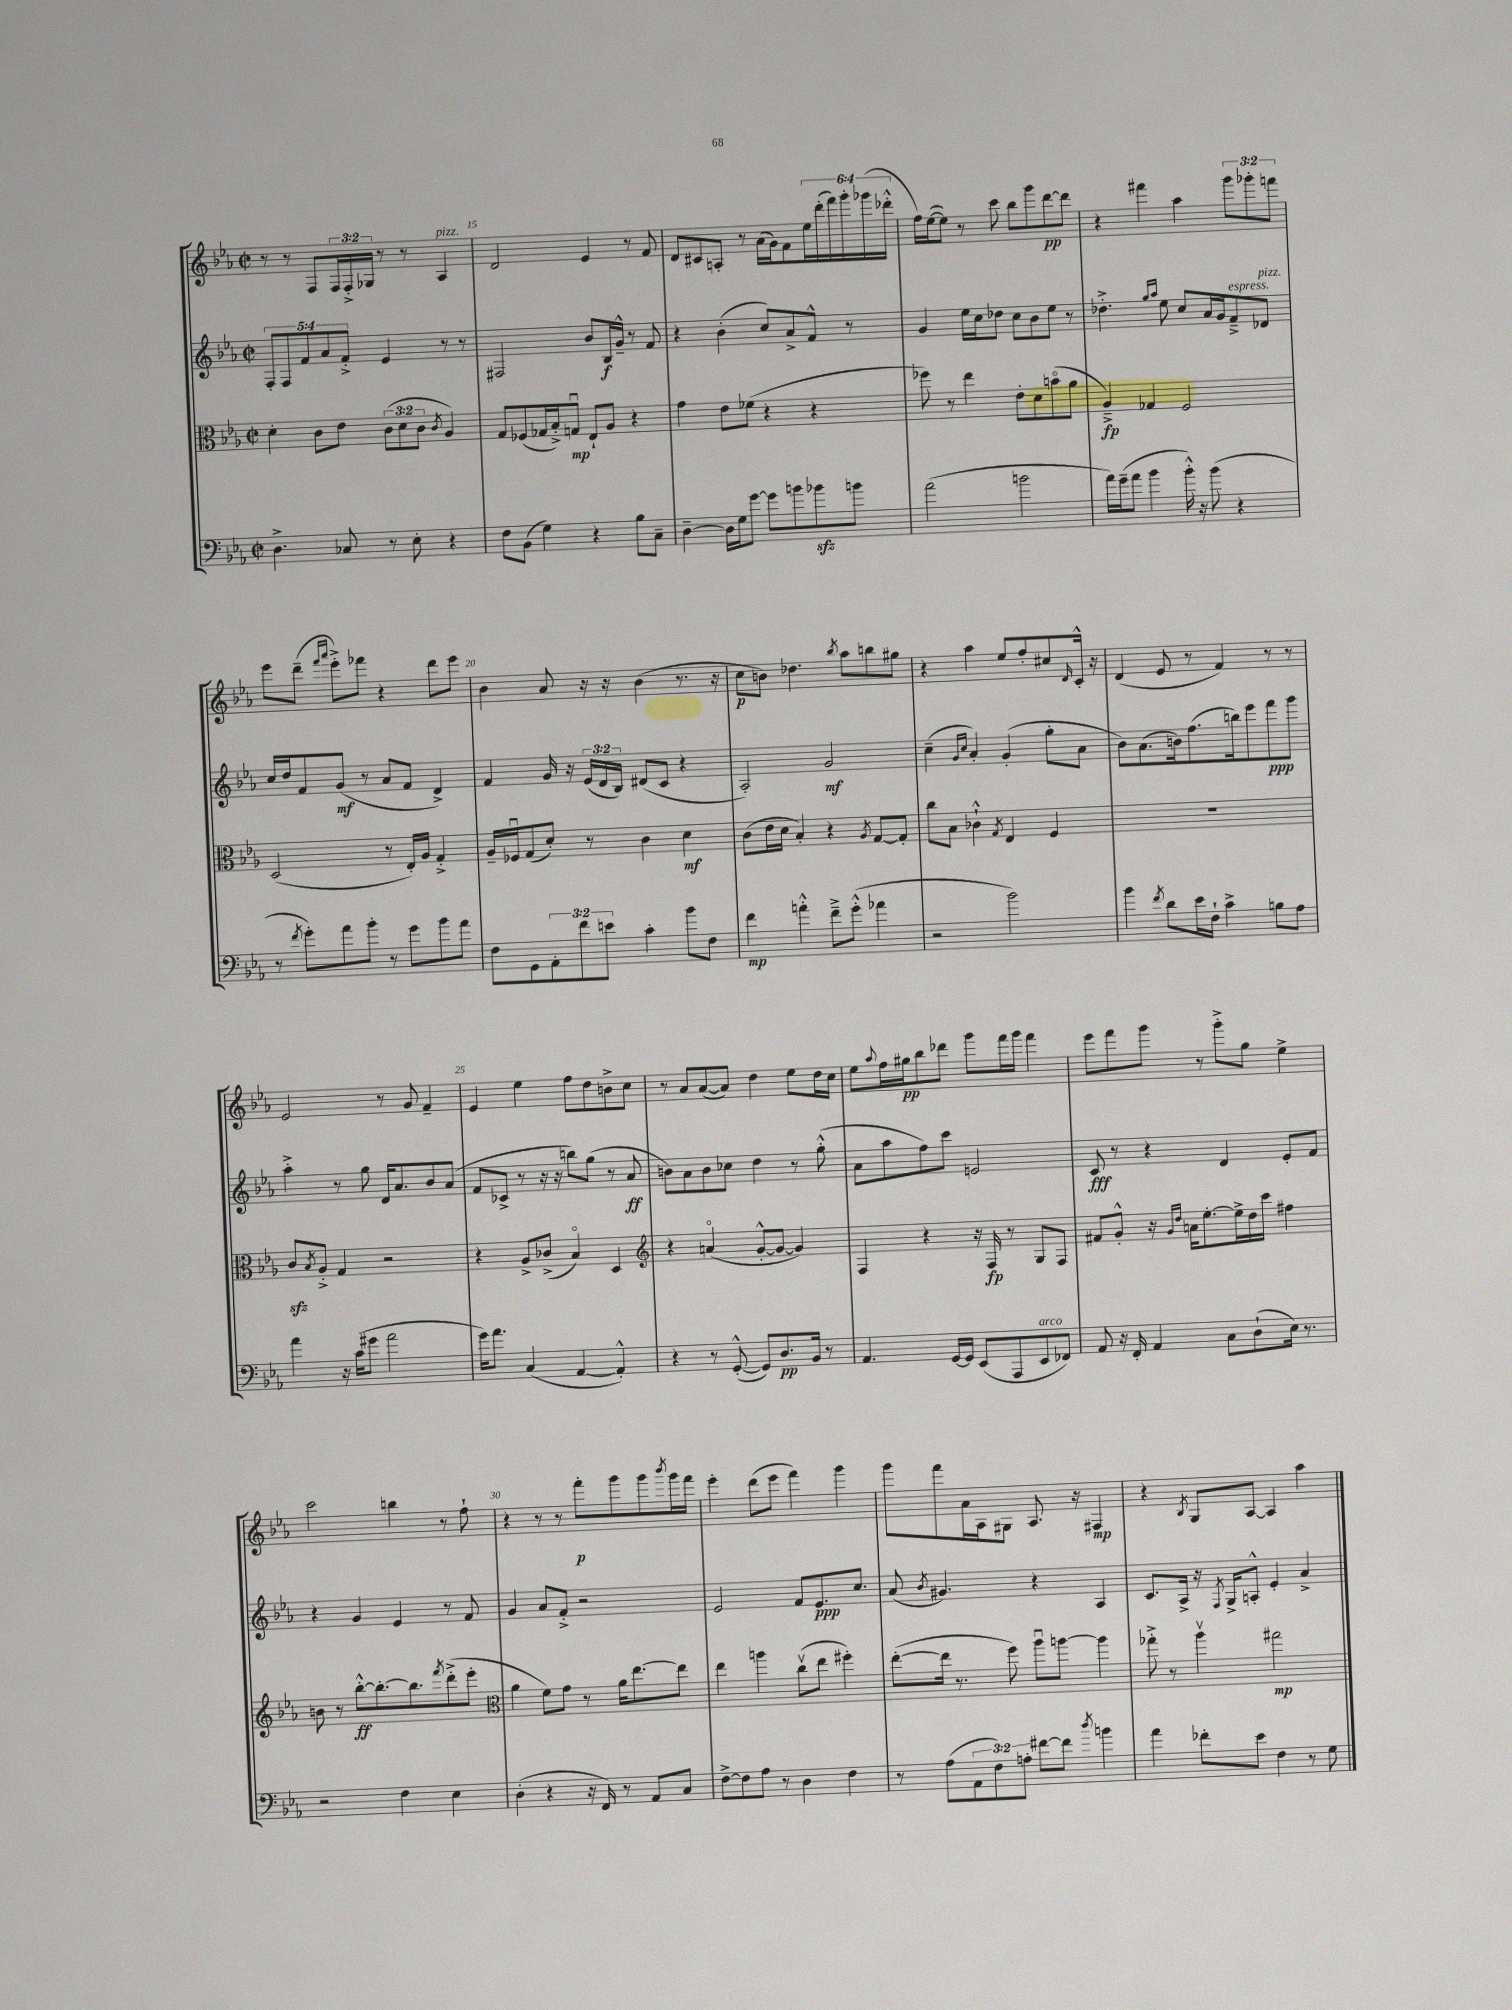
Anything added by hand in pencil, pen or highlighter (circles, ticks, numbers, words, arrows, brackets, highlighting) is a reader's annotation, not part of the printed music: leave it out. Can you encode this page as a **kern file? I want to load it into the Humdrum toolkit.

**kern	**kern	**kern	**kern
*staff4	*staff3	*staff2	*staff1
*clefF4	*clefC3	*clefG2	*clefG2
*k[b-e-a-]	*k[b-e-a-]	*k[b-e-a-]	*k[b-e-a-]
*M2/2	*M2/2	*M2/2	*M2/2
*met(c|)	*met(c|)	*met(c|)	*met(c|)
4.D^	4d'	10F'	8r
.	.	10F	.
.	.	.	8r
.	.	10f	.
.	8c	.	8F
.	.	10a-	.
8C-	8e-	.	24F
.	.	10f'^	.
.	.	.	24F'^
.	.	.	24G-
8r	(12c	4e-	8r
.	12d	.	.
8E-'	.	.	8r
.	12c	.	.
.	8qc	.	.
4r	4A-)	8r	4A-
.	.	8r	.
=	=	=	=
8F	8G	2F#	2d
(8BB-	(8F-	.	.
4G)	16G-	.	.
.	16B-'^)	.	.
.	8Gu	.	.
4r	8E-`	8b-	4e-
.	8A-	16B-	.
.	.	16g~^^	.
8B-	4r	8r	8r
8C~	.	8f	8f
=	=	=	=
[4D~	4g	4r	8d
.	.	.	8c#
16D]	8e-	(4b-'	8A'
16G	.	.	.
[8g	(8f-	.	8r
8g]	4r	8cc)	(16a-
.	.	.	16g)
8b	.	8a-^	8f
8b-	4r	8f^^	24ee-
.	.	.	(24ddd'
.	.	.	24fff)
8b	.	8r	24ggg'
.	.	.	(24ggg-
.	.	.	24ddd-'^^
=	=	=	=
(2a-	8ff-)	4g	16ff)
.	.	.	([16ee-
.	8r	.	8ee-])
.	4ee-	16ee-	8r
.	.	16cc	.
.	.	8dd-	8ccc
2b	8e-'	8cc	8bb-
.	8d	8b-	8ggg
.	(8bo	8ee-	[8ddd
.	8a-	8r	8ddd]
=	=	=	=
16a-)	4A-~^)	4.dd-'^	4r
(16g~	.	.	.
8a-	.	.	.
4b-	4G-	.	4fff#
.	.	16qqgg	.
.	.	16qqaa-	.
.	.	8ee-	.
16b-'^^)	2F	8cc	4aa-
16r	.	.	.
(8b-	.	16a-	.
.	.	16g	.
4r	.	8f~^	12ggg
.	.	.	12ggg-'
.	.	8d-	.
.	.	.	12fff
=	=	=	=
8r	(2D	16cc	8eee-
.	.	16dd	.
8qf	.	.	.
8g')	.	8f	(8ddd~
.	.	.	16qqfff
.	.	.	16qqaaa-
8a-	.	(8g	8eee-'^)
8b-'	.	8r	8fff-
8r	8r	8a-	4r
8g	16E-')	8f	.
.	16A-	.	.
8b-	4G'^	4d^)	8ddd
8a-	.	.	8eee-
=	=	=	=
8F	16A-~	4f	4b-
.	16F-u	.	.
8GG	(8G	.	.
12AA-'	8d')	16g	8a-
.	.	16r	.
12f	.	.	.
.	8r	(24e-	16r
12e	.	24d	.
.	.	.	16r
.	.	24B-)	.
4c'	4c	(8d#	(4b-
.	.	8c	.
8b-	4d	4r	8.r
8F	.	.	.
.	.	.	16r
=	=	=	=
4f	(8c	2A-')	8cc
.	16e-	.	8b)
.	16d	.	.
4a'^^	4B-')	.	4.dd-
8f~^	4r	2g	.
.	.	.	8qbb-
(8g'^^	.	.	8aa-
.	8qA-	.	.
4a-	[8G	.	8bb
.	8G']	.	8gg#
=	=	=	=
2r	8cc	(4cc~	4r
.	8B-	.	.
.	.	16qqg	.
.	.	16qqcc	.
.	4c-`^^	4a-')	4aa-
.	8qG	.	.
2b-)	4E-	(4g'	8ee-
.	.	.	8ff'
.	4F	8gg'	8cc#
.	.	.	16qqd
.	.	8a-	16c'^^
.	.	.	16r
=	=	=	=
4b-	1r	8b-)	(4d
.	.	(8.a-	.
8qf	.	.	.
8d	.	.	8e-
.	.	16b)	.
16e-	.	(8.ff	8r
16F`	.	.	.
4c^	.	.	4f)
.	.	16bb)	.
.	.	8eee-	.
8B	.	8fff	8r
8A-	.	8ggg	8r
=	=	=	=
4a-	8c	4aa-'^	2e-
.	8qB-	.	.
.	8A-'^	.	.
16r	4G	8r	.
(16c	.	.	.
8g#	.	8gg	.
2a-	2r	16d	8r
.	.	8.a-	.
.	.	.	8g
.	.	8b-	4f~
.	.	(8a-	.
=	=	=	=
16g)	4r	8f	4e-
8.a-	.	.	.
.	.	8c-^	.
(4C	8A-^	8r	4ee-
.	(8c-^	16r	.
.	.	16r	.
[4AA-	4B-o)	8bb)	8ff
.	.	(8gg	8dd
4AA-'^^])	4D	8r	8b^
.	.	8a-	8cc
=	=	=	=
*	*clefG2	*	*
4r	4r	8b)	8r
.	.	8a-	8a-
8r	(4ao	8b	([8a-
([8GG'^^	.	8cc-	8a-])
8GG])	[8g'^^	4dd	4dd
8.D	8g_	.	.
.	4g])	8r	8ee-
16BB-	.	.	.
8r	.	(8gg'^^	16dd
.	.	.	16cc
=	=	=	=
4.AA-	4F	8a-	8ee-
.	.	.	8qqaa-
.	.	8aa-	16ff
.	.	.	16gg#
.	4r	8ff)	8bb-
[16GG	.	8ccc	8ddd-
16GG]	.	.	.
(8EE-	16r	2e	8ggg
.	16F	.	.
8AAA-	8r	.	16fff
.	.	.	16ggg
8EE-	8G	.	4fff
8FF-)	8F	.	.
=	=	=	=
8AA-	8f#	8c	8eee-
16r	8g'^^	8r	8fff
16FF'	.	.	.
4AA-	16r	4r	8ggg
.	16qqg	.	.
.	16qqdd	.	.
.	16a	.	.
.	[8.ee-'	.	8r
8C	.	4d	8ggg'^
.	16ee-^]	.	.
(8D`	16dd	.	8gg
.	16ccc	.	.
16E-)	4ff#	8e-'	4ee-^
8.r	.	.	.
.	.	8f	.
=	=	=	=
2r	8b	4r	2ccc
.	8r	.	.
.	[8bb-'^^	4g	.
.	8.bb-'_	.	.
4F	.	4e-	4bb
.	8.bb-]	.	.
.	8qfff	.	.
4E-	(8ddd'^	8r	8r
.	8eee-'	8f	8ff`
=	=	=	=
*	*clefC3	*	*
(4D'	4a-	4g	4r
4r	8f)	8a-	8r
.	8g	8f'^	8r
16r	8r	2r	8fff'
16FF)	.	.	.
8r	16a-	.	8ggg
.	[8.ee-	.	.
8AA-	.	.	8ggg
.	.	.	8qbbb-
8C	8ee-]	.	16ggg
.	.	.	16fff
=	=	=	=
[8F^	4ee-	2e-	4eee-'
8F]	.	.	.
8A-	4aa	.	(8ddd
8r	.	.	8eee-
4D	(8ccv	8f	4fff)
.	8ee-	8.e-	.
4F	4ff#')	.	4ggg
.	.	8.cc	.
=	=	=	=
8r	([8ee-'	(8a-	8ggg
.	.	8qb-	.
(8A-	16ee-]	4.g#)	8fff
.	8.r	.	.
12AA-	.	.	16a-
.	.	.	16A-
12F)	.	.	.
.	8ff)	.	8G#
12A'	.	.	.
[8f#	8aa-u	4r	8.A-
8f#]	[8aa	.	.
.	.	.	16r
8qdd	.	.	.
4b	4aa]	4A-	4F#
=	=	=	=
4a-	8gg-'^	8.c	4r
.	8r	.	.
.	.	16A-^	.
.	.	.	8qB-
8f-'	4aa-v	16r	8G
.	.	8qF	.
.	.	16G^	.
8e-	.	8A'^^	[8A-
4F	2gg#	4e-'	4A-]
8r	.	4a-^	4aa-
8G	.	.	.
==	==	==	==
*-	*-	*-	*-
